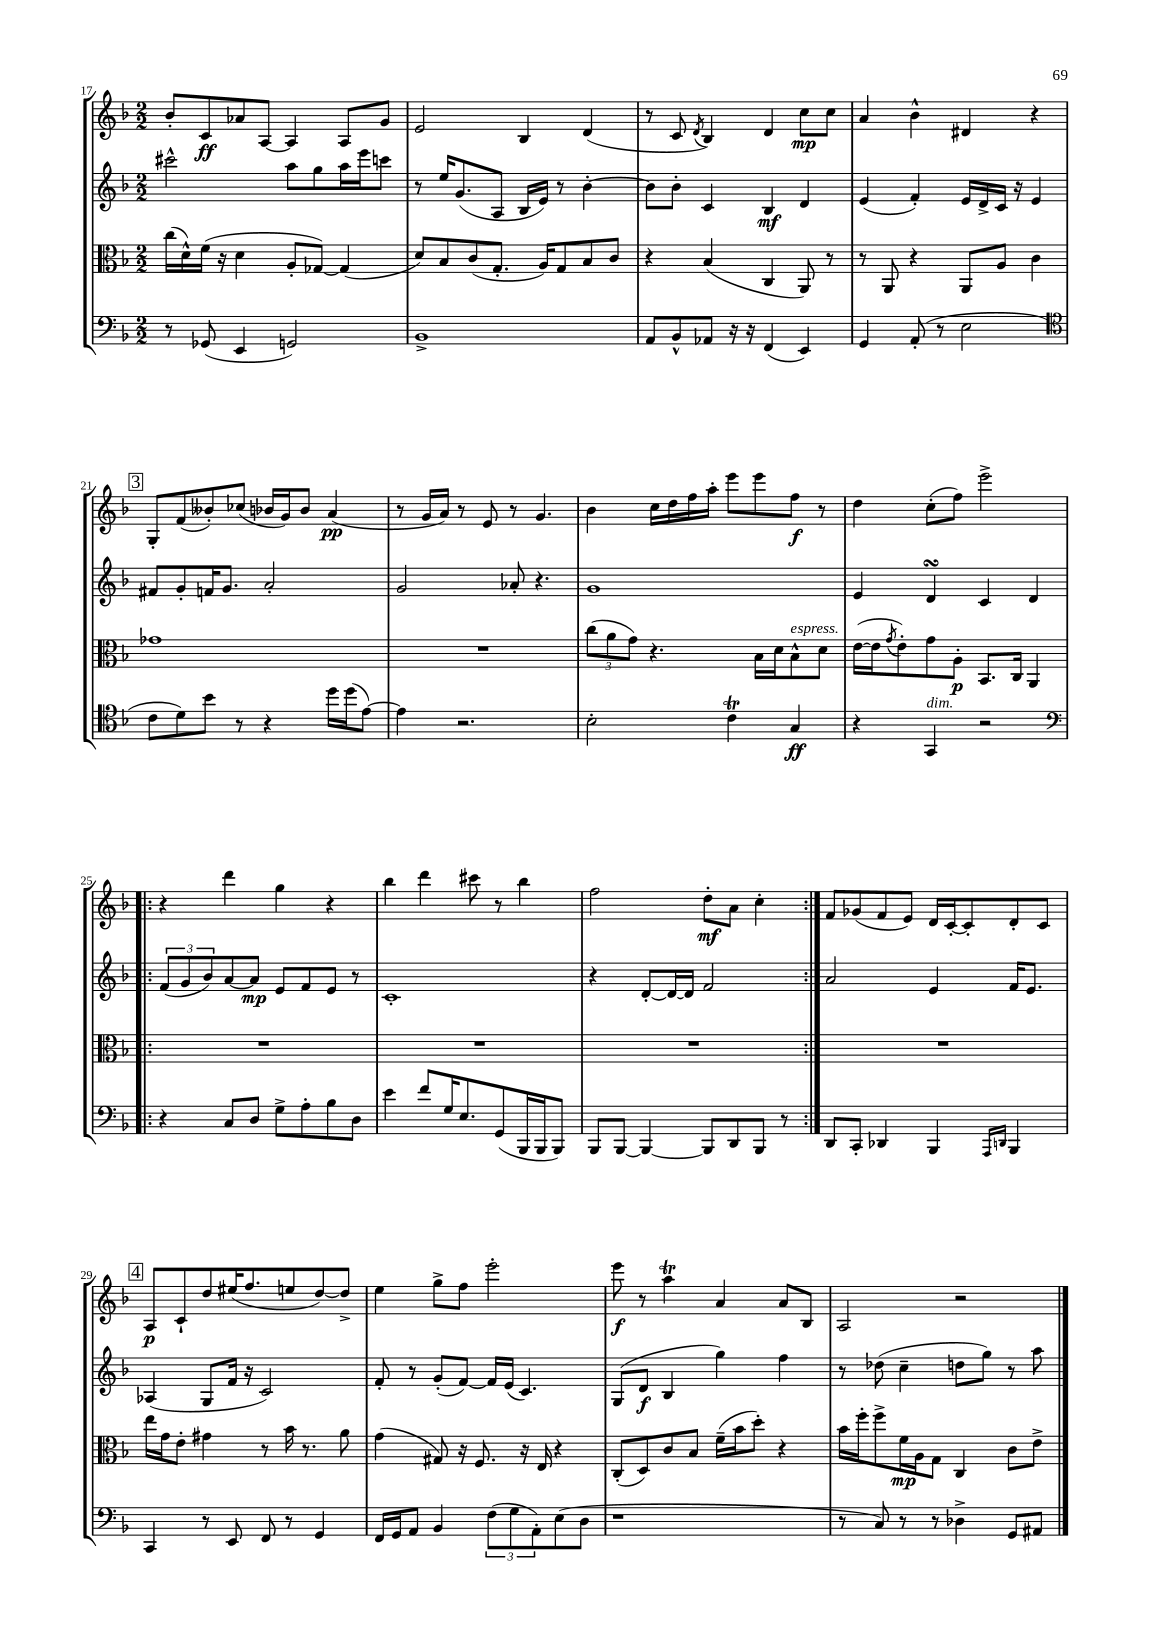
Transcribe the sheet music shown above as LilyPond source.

<<
\new StaffGroup <<
\new Staff = "s0" {
    \clef treble \key f \major \numericTimeSignature \time 2/2
    bes'8-. c'8\ff aes'8 a8~ a4 a8 g'8 |
    e'2 bes4 d'4( |
    r8 c'8 \acciaccatura { d'8 } bes4) d'4 c''8\mp c''8 |
    a'4 bes'4-^ dis'4 r4 |
    \mark \markup { \box "3" } g8-. f'8( beses'8-.) ces''8( bes'16 g'16) bes'8 a'4\pp( |
    r8 g'16 a'16) r8 e'8 r8 g'4. |
    bes'4 c''16 d''16 f''16 a''16-. e'''8 e'''8 f''8\f r8 |
    d''4 c''8-.( f''8) e'''2-> |
    \repeat volta 2 { r4 d'''4 g''4 r4 |
    bes''4 d'''4 cis'''8 r8 bes''4 |
    f''2 d''8-.\mf a'8 c''4-. | }
    f'8 ges'8( f'8 e'8) d'16 c'16~-. c'8-. d'8-. c'8 |
    \mark \markup { \box "4" } a8\p c'8-! d''8 eis''16( f''8. e''8 d''8~) d''8-> |
    e''4 g''8-> f''8 e'''2-. |
    e'''8\f r8 a''4\trill a'4 a'8 bes8 |
    a2 r2 \bar "|." |
}
\new Staff = "s1" {
    \clef treble \key f \major \numericTimeSignature \time 2/2
    cis'''2-^ a''8 g''8 a''16 e'''16 c'''8 |
    r8 e''16 g'8.( a8 bes16 e'16) r8 bes'4~-. |
    bes'8 bes'8-. c'4 bes4\mf d'4 |
    e'4( f'4-.) e'16 d'16-> c'16 r16 e'4 |
    \mark \markup { \box "3" } fis'8 g'8-. f'16 g'8. a'2-. |
    g'2 aes'8-. r4. |
    g'1 |
    e'4 d'4\turn c'4 d'4 |
    \repeat volta 2 { \tuplet 3/2 { f'8( g'8 bes'8) } a'8~ a'8\mp e'8 f'8 e'8 r8 |
    c'1-. |
    r4 d'8~-. d'16~ d'16 f'2 | }
    a'2 e'4 f'16 e'8. |
    \mark \markup { \box "4" } aes4( g8 f'16 r16 c'2) |
    f'8-. r8 g'8-.( f'8~) f'16 e'16( c'4.) |
    g8( d'8\f bes4 g''4) f''4 |
    r8 des''8( c''4-- d''8 g''8) r8 a''8 \bar "|." |
}
\new Staff = "s2" {
    \clef alto \key f \major \numericTimeSignature \time 2/2
    c''16( d'16-^) f'16( r16 d'4 a8-. ges8~) ges4( |
    d'8) bes8 c'8( g8.-. a16) g8 bes8 c'8 |
    r4 bes4( c4 a,8) r8 |
    r8 a,8 r4 a,8 a8 c'4 |
    \mark \markup { \box "3" } ges'1 |
    R1 |
    \tuplet 3/2 { c''8( a'8 g'8) } r4. bes16 d'16 bes8-^^\markup { \italic "espress." } d'8 |
    e'16~( e'16 \acciaccatura { g'8 } e'8-.) g'8 a8-.\p bes,8. c16 a,4 |
    \repeat volta 2 { R1 |
    R1 |
    R1 | }
    R1 |
    \mark \markup { \box "4" } e''16 g'16 e'8-. gis'4 r8 bes'16 r8. a'8 |
    g'4( gis8) r16 f8. r16 e16 r4 |
    c8-.( d8) c'8 bes8 f'16--( bes'16 d''8-.) r4 |
    bes'16 f''16-. f''8-> f'16\mp a16 g8 c4 c'8 e'8-> \bar "|." |
}
\new Staff = "s3" {
    \clef bass \key f \major \numericTimeSignature \time 2/2
    r8 ges,8( e,4 g,2) |
    bes,1-> |
    a,8 bes,8-^ aes,8 r16 r16 f,4( e,4) |
    g,4 a,8-.( r8 e2 |
    \mark \markup { \box "3" } \clef tenor c'8 d'8) bes'8 r8 r4 d''16 d''16( e'8~) |
    e'4 r2. |
    bes2-. c'4\trill g4\ff |
    r4 g,4^\markup { \italic "dim." } r2 |
    \repeat volta 2 { \clef bass r4 c8 d8 g8-> a8-. bes8 d8 |
    e'4 f'8 g16 e8. g,8( bes,,16 bes,,16 bes,,8) |
    bes,,8 bes,,8~ bes,,4~ bes,,8 d,8 bes,,8 r8 | }
    d,8 c,8-. des,4 bes,,4 \grace { a,,16 d,16 } bes,,4 |
    \mark \markup { \box "4" } c,4 r8 e,8 f,8 r8 g,4 |
    f,16 g,16 a,8 bes,4 \tuplet 3/2 { f8( g8 a,8-.) } e8( d8 |
    r1 |
    r8 c8) r8 r8 des4-> g,8 ais,8 \bar "|." |
}
>>
>>
\layout { \context { \Score currentBarNumber = #17 } }
